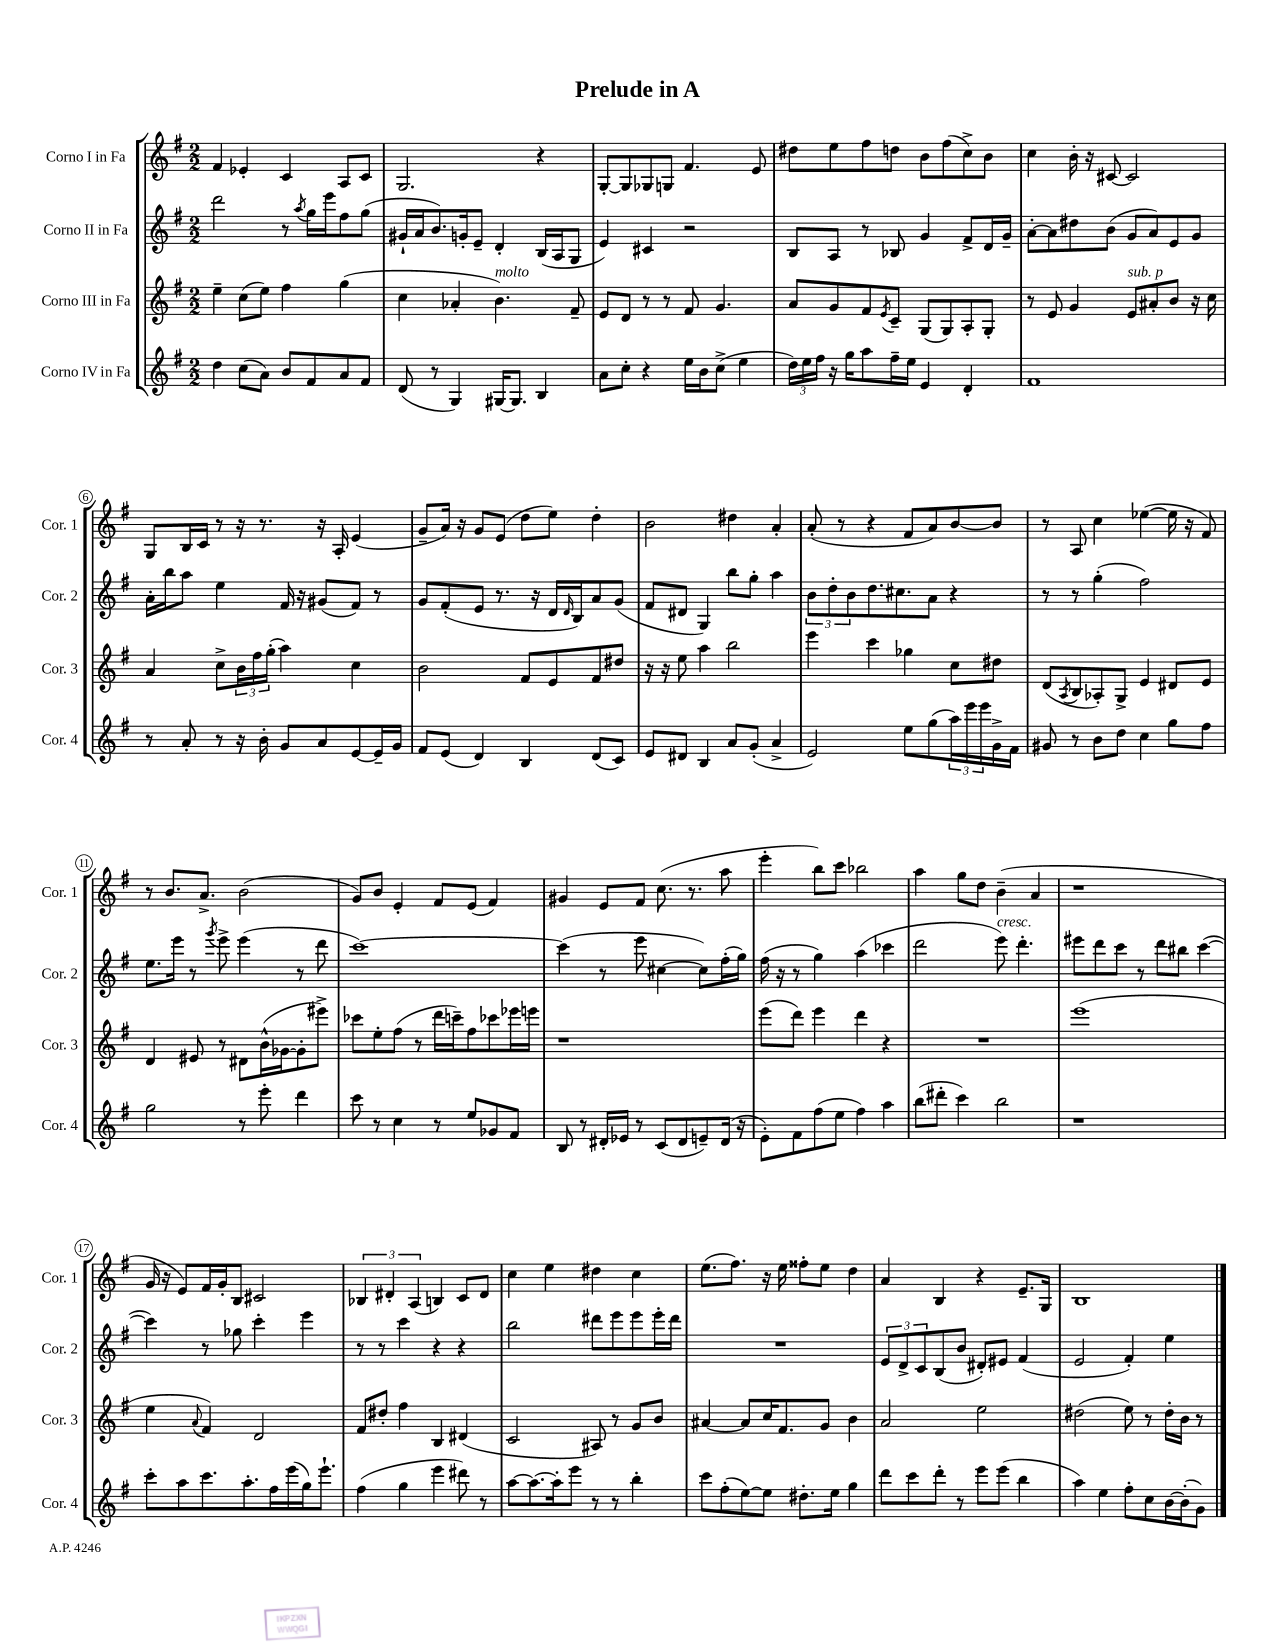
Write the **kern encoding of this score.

**kern	**kern	**kern	**kern
*staff4	*staff3	*staff2	*staff1
*clefG2	*clefG2	*clefG2	*clefG2
*k[f#]	*k[f#]	*k[f#]	*k[f#]
*M2/2	*M2/2	*M2/2	*M2/2
4dd\	4ee~\	2ddd\	4f#/
(8cc\L	(8cc\L	.	4e-'/
8a\J)	8ee\J)	.	.
8b/L	4ff#\	8r	4c/
.	.	8qaa/	.
8f#/	.	16gg\LL	.
.	.	16eee\J	.
8a/	(4gg\	8ff#\	8A/L
8f#/J	.	(8gg\J	8c/J
=	=	=	=
(8d/	4cc\	16g#`/LL	2.G/
.	.	16a/J	.
8r	.	8.b/)	.
4G/)	4a-'/	.	.
.	.	16g'/k	.
.	.	8e~/J	.
[16G#/LK	4.b\)	4d'/	.
8.G#/]J	.	.	.
4B/	.	(16B/LL	4r
.	.	16A/J	.
.	8f#~/	8G/J	.
=	=	=	=
8a\L	8e/L	4e/)	[8G'/L
8cc'\J	8d/J	.	8G/]
4r	8r	4c#/	8G-/
.	8r	.	8G/J
16ee\LL	8f#/	2r	4.f#/
16b\J	.	.	.
(8cc^\J	4.g/	.	.
4ee\	.	.	.
.	.	.	8e/
=	=	=	=
24dd\LL)	8a/L	8B/L	8dd#\L
24ee\	.	.	.
24ff#\JJ	.	.	.
16r	8g/	8A/J	8ee\
16gg\LK	.	.	.
8aa\	8f#/	8r	8ff#\
.	8qe/	.	.
16ff#~\L	8c~/J	8B-/	8dd\J
16ee\JJ	.	.	.
4e/	(8G/L	4g/	8b\L
.	8G/)	.	(8ff#\
4d'/	8A'/	8f#^/L	8cc^\)
.	8G'/J	16d/L	8b\J
.	.	16g~/JJ	.
=	=	=	=
1f#	8r	[8a'\L	4cc\
.	8e/	8a\]	.
.	4g/	8dd#\	16b'\
.	.	.	16r
.	.	(8b\J	[8c#/
.	8e/L	8g/L	2c#/]
.	8a#'/	8a/)	.
.	8b/J	8e/	.
.	16r	8g/J	.
.	16cc\	.	.
=	=	=	=
8r	4a/	16a'\LL	8G/L
.	.	16bb\J	.
8a'/	.	8aa\J	16B/L
.	.	.	16c/JJ
8r	8cc^\L	4ee\	8r
16r	24b\L	.	16r
.	24ff#\	.	.
16b'\	.	.	8.r
.	(24gg'\JJ	.	.
8g/L	4aa\)	16f#/	.
.	.	16r	.
8a/	.	(8g#/L	16r
.	.	.	16A'/
[8e/	4cc\	8f#/J)	(4e/
16e~/]L	.	8r	.
16g/JJ	.	.	.
=	=	=	=
8f#/L	2b\	8g/L	8g~/L
(8e/J	.	(8f#'/	16a/Jk)
.	.	.	16r
4d/)	.	8e/J	8g/L
.	.	8.r	(8e/J
4B/	8f#/L	.	8dd\L
.	.	16r	.
.	8e/	16d/LL	8ee\J)
.	.	16qqd/	.
.	.	16B/J)	.
(8d/L	8f#/	8a/	4dd'\
8c/J)	8dd#/J	(8g/J	.
=	=	=	=
8e/L	16r	8f#/L	2b\
.	16r	.	.
8d#/J	8ee\	8d#/J	.
4B/	4aa\	4G/)	.
8a/L	2bb\	8bb\L	4dd#\
(8g'/J	.	8gg'\J	.
4a^/	.	4aa\	4a'/
=	=	=	=
2e/)	4eee\	12b\L	(8a'/
.	.	12dd'\	.
.	.	.	8r
.	.	12b\	.
.	4ccc\	8.dd\	4r
.	.	8.cc#\	.
8ee\L	4gg-\	.	8f#/L
(8gg\	.	8a\J	8a/)
24aa\L)	8cc\L	4r	[8b/
24eee\	.	.	.
24eee\	.	.	.
16g^\	8dd#\J	.	8b/]J
16f#\JJ	.	.	.
=	=	=	=
8g#/	(8d/L	8r	8r
.	8qA/	.	.
8r	8B/	8r	8A/
8b\L	8A-'/)	(4gg'\	4cc\
8dd\J	8G^/J	.	.
4cc\	4e/	2ff#\)	([4ee-\
8gg\L	8d#/L	.	16ee-\]
.	.	.	16r
8ff#\J	8e/J	.	8f#/)
=	=	=	=
2gg\	4d/	8.ee\L	8r
.	.	.	8.b/L
.	.	16eee\Jk	.
.	8e#/	8r	.
.	.	.	8.a^/J
.	.	8qggg/	.
.	8r	8eee^\	.
8r	8d#\L	(4eee\	(2b\
8eee'\	(16b^^\L	.	.
.	[16g-\J	.	.
4ddd\	8g-'\]	8r	.
.	8eee#^\J)	8ddd\	.
=	=	=	=
8ccc\	8ccc-\L	[1ccc)	8g/L)
8r	8ee'\	.	8b/J
4cc\	(8ff#\J	.	4e'/
.	8r	.	.
8r	16ddd\LL	.	8f#/L
.	16ccc~\J)	.	.
8ee/L	8ff#\	.	(8e/J
8g-/	8ccc-\	.	4f#/)
8f#/J	16eee-\L	.	.
.	16eee\JJ	.	.
=	=	=	=
8B/	1r	(4ccc\]	4g#/
8r	.	.	.
16d#'/LL	.	8r	8e/L
16e-/JJ	.	.	.
8r	.	8eee\	8f#/J
(8c/L	.	[4cc#\	(8.cc\
8d#/	.	.	.
.	.	.	8.r
8e~/)	.	8cc#\]L)	.
(16d#/Jk	.	(16ff#'\L	8aa\
16r	.	16gg\JJ)	.
=	=	=	=
8e'\L)	(8eee\L	(16ff#\	4eee'\
.	.	16r	.
8f#\	8ddd\J)	8r	.
(8ff#\	4eee\	4gg\)	8bb\L)
8ee\J	.	.	8ccc\J
4ff#\)	4ddd\	(4aa\	2bb-\
4aa\	4r	4ccc-\	.
=	=	=	=
(8bb\L	1r	2ddd\	4aa\
8ddd#'\J	.	.	.
4ccc\)	.	.	8gg\L
.	.	.	8dd\J
2bb\	.	8eee\)	(4b~\
.	.	4.ddd'\	.
.	.	.	4a/
=	=	=	=
1r	(1eee	8eee#\L	1r
.	.	8ddd\	.
.	.	8ccc\J	.
.	.	8r	.
.	.	8ddd\L	.
.	.	8bb#\J	.
.	.	([4ccc\	.
=	=	=	=
8ccc'\L	4ee\	4ccc\])	16g/
.	.	.	16r
8aa\	.	.	8e/L)
.	8qqa/	.	.
8.ccc\	4f#/)	8r	16f#/L
.	.	.	16g'/J
.	.	8gg-\	8B/J
8.aa'\	.	.	.
.	2d/	4ccc'\	2c#/
16ff#\L	.	.	.
(16eee\	.	.	.
16gg\J)	.	4eee\	.
8.eee`\J	.	.	.
=	=	=	=
(4ff#\	8f#/L	8r	6B-/
.	8dd#'/J	8r	.
.	.	.	6d#'/
4gg\	4ff#\	4ccc\	.
.	.	.	(6A/
4eee\	4B/	4r	4B/)
8ddd#\)	(4d#/	4r	8c/L
8r	.	.	8d#/J
=	=	=	=
[8aa\L	2c/	2bb\	4cc\
8.aa\_	.	.	.
.	.	.	4ee\
16aa'\]k	.	.	.
8eee\J	.	.	.
8r	8A#/)	8ddd#\L	4dd#\
8r	8r	8eee\	.
4bb'\	8g/L	8eee\	4cc\
.	8b/J	16eee'\L	.
.	.	16ddd#\JJ	.
=	=	=	=
8ccc\L	[4a#/	1r	(8.ee\L
(8ff#'\	.	.	.
.	.	.	8.ff#\J)
[8ee\)	8a#/]L	.	.
8ee\]J	16cc/K	.	16r
.	8.f#/	.	16ee\
8.dd#'\L	.	.	8ff##'\L
.	8g/J	.	8ee\J
16ee\Jk	.	.	.
4gg\	4b\	.	4dd\
=	=	=	=
8ddd\L	2a/	12e/L	4a/
.	.	12d^/	.
8ccc\	.	.	.
.	.	12c/	.
8ddd'\J	.	(8B/	4B/
8r	.	8b/J	.
8eee\L	2ee\	8d#'/L)	4r
(8eee\J	.	8e#/J	.
4bb\	.	(4f#/	8.e~/L
.	.	.	16G/Jk
=	=	=	=
4aa\)	(2dd#\	2e/	1B
4ee\	.	.	.
8ff#'\L	8ee\)	4f#'/)	.
8cc\	8r	.	.
[16b\L	16dd#'\LL	4ee\	.
(16b'\]J	16b\JJ	.	.
8g\J)	8r	.	.
==	==	==	==
*-	*-	*-	*-
